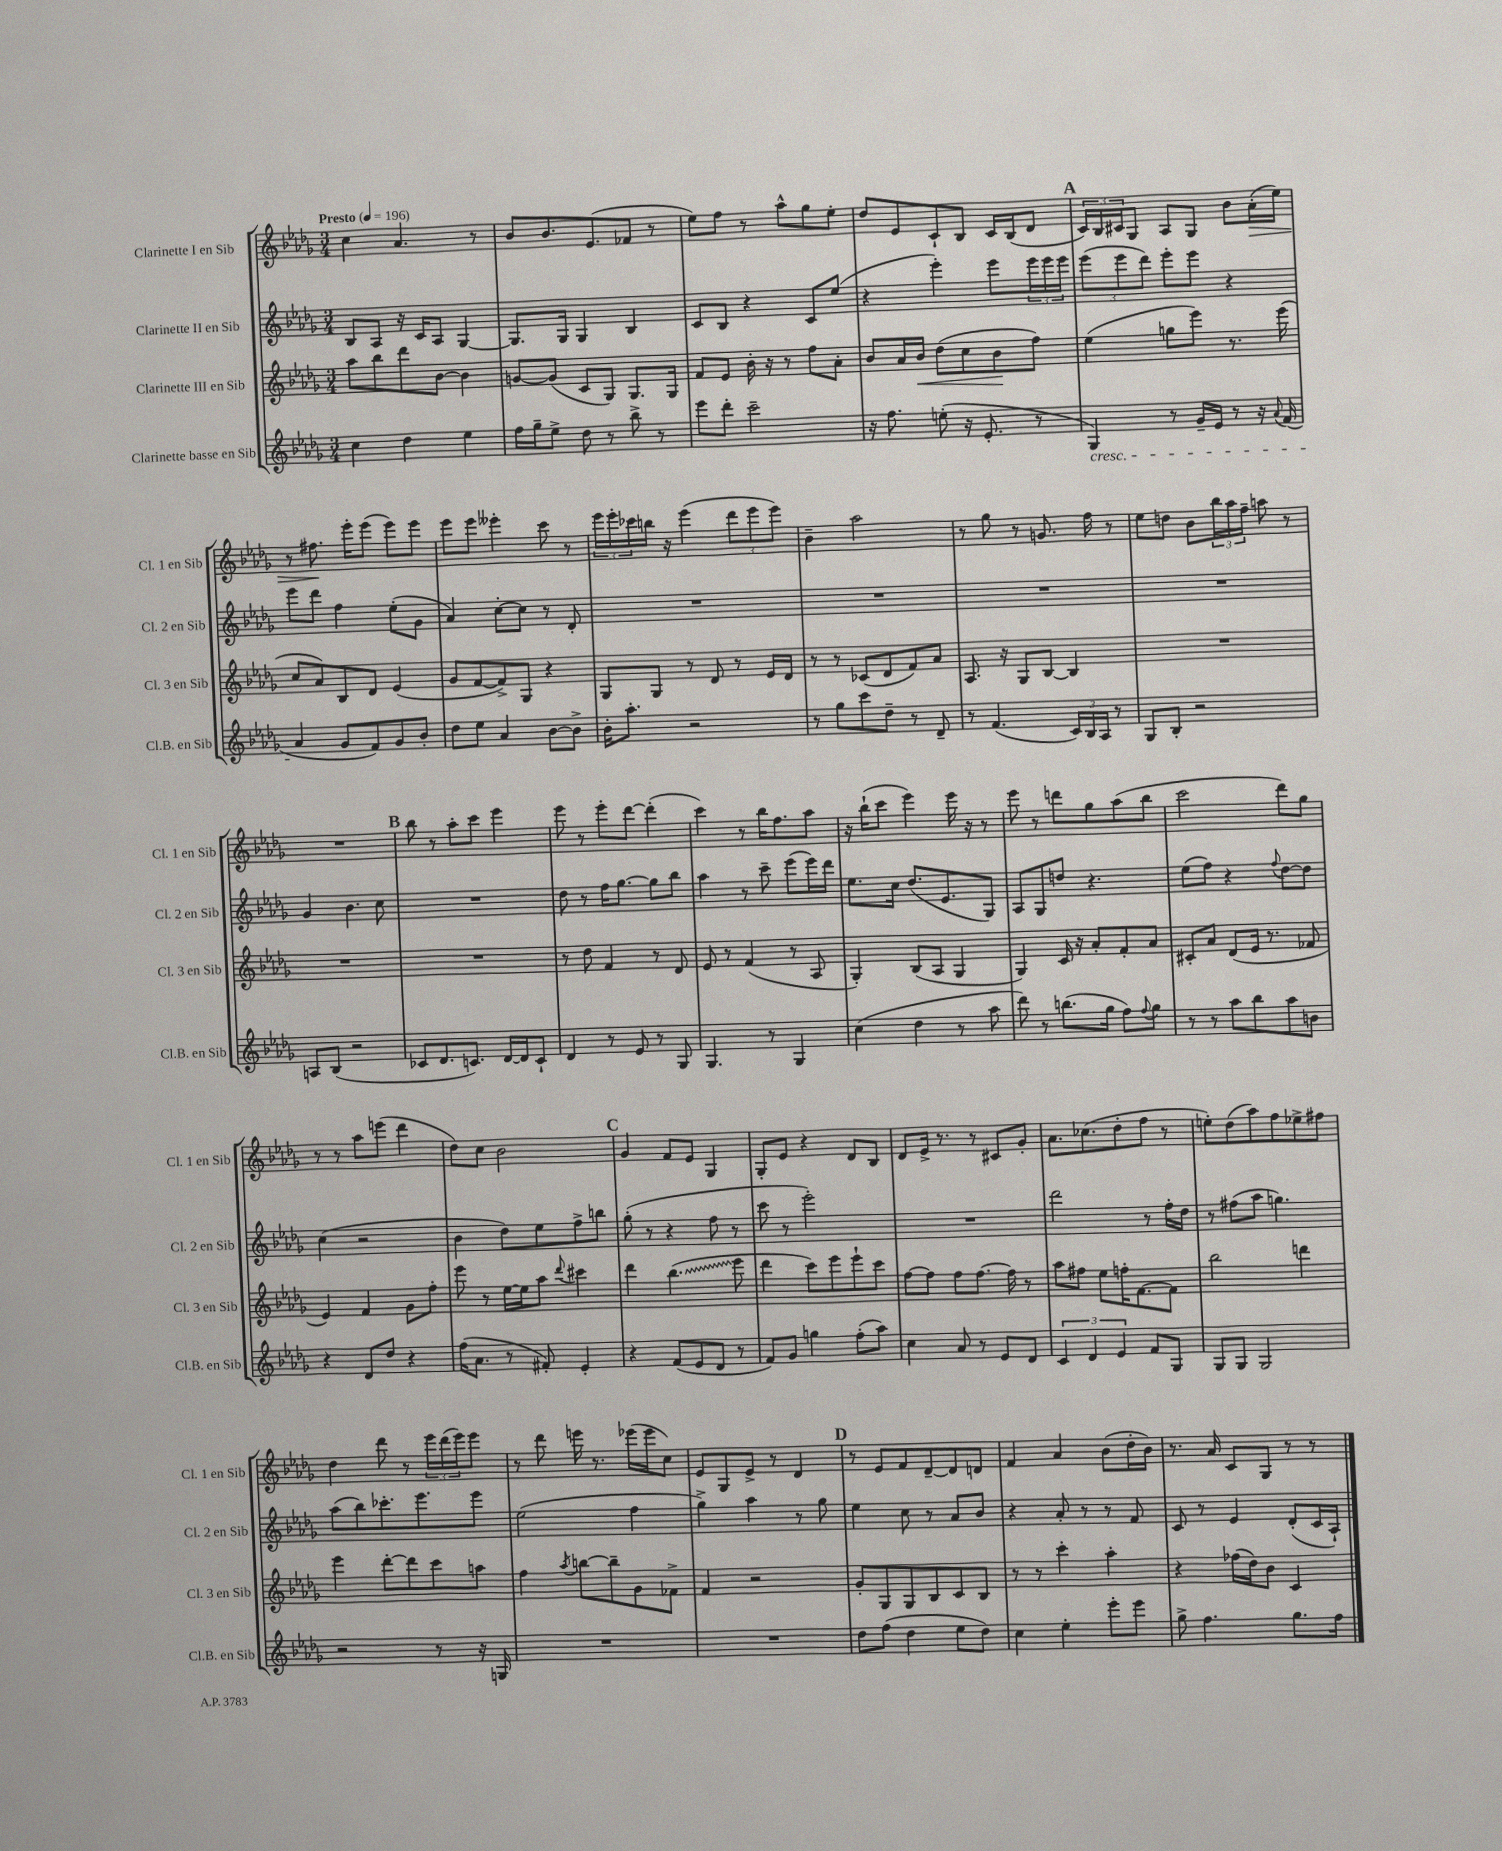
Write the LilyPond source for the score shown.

<<
\new StaffGroup <<
\new Staff = "s0" \with { instrumentName = "Clarinette I en Sib" shortInstrumentName = "Cl. 1 en Sib" } {
    \clef treble \key des \major \numericTimeSignature \time 3/4 \tempo "Presto" 4 = 196
    c''4 aes'4. r8 |
    bes'8 bes'8. ees'8.( fes'8 r8 |
    ees''8) f''8 r8 aes''8-^ ges''8 ees''8-. |
    des''8 ees'8 c'8-! bes8 c'16 bes16( des'8 |
    \mark \markup { \bold "A" } \tuplet 3/2 { c'16) bes16 cis'16 } ges8 aes8 ges8 bes'8 aes'16-.\>( ees''16) |
    r8 fis''8.\! ees'''16-. ees'''8( ees'''8) ees'''8 |
    ees'''8 ees'''8 eeses'''4-. c'''8 r8 |
    \tuplet 3/2 { ees'''16 ees'''16-. ces'''16 } b''16 r16 ees'''4( \tuplet 3/2 { des'''8 ees'''8 ees'''8) } |
    bes'4-- aes''2 |
    r8 ges''8 r8 g'8. f''16 r8 |
    ees''8 d''8 bes'8 \tuplet 3/2 { bes''16 aes''16 f''16-- } a''8 r8 |
    R2. |
    \mark \markup { \bold "B" } bes''8 r8 aes''8-. c'''8 ees'''4 |
    ees'''8 r8 ees'''8-. des'''8~ des'''4-.( |
    c'''4) r8 bes''16 f''8. aes''8 |
    r16 bes''16-!( c'''8 ees'''4) ees'''16 r16 r8 |
    ees'''8 r8 d'''8 ges''8 aes''8( bes''8 |
    c'''2 des'''8) ges''8 |
    r8 r8 aes''8 e'''8( des'''4 |
    des''8) c''8 bes'2 |
    \mark \markup { \bold "C" } ges'4 f'8 ees'8 ges4 |
    ges8-. ees'8 r4 des'8 bes8 |
    des'8 ees'16-> r8. r8 cis'8 ges'8-. |
    aes'8. ces''8.( des''8-. f''8 r8 |
    e''8-.) des''8( aes''8) f''8 ees''8-> fis''8 |
    des''4 des'''8 r8 \tuplet 3/2 { ees'''16 des'''16( ees'''16) } ees'''8 |
    r8 des'''8 e'''16 r8. ees'''16( ees'''16 c''8) |
    ees'8 ges8 ees'8-> r8 des'4 |
    \mark \markup { \bold "D" } r8 ees'8 f'8 des'8~-- des'8 d'8 |
    f'4 aes'4 bes'8( des''16-. bes'16) |
    r8. aes'16 c'8 ges8 r8 r8 \bar "|." |
}
\new Staff = "s1" \with { instrumentName = "Clarinette II en Sib" shortInstrumentName = "Cl. 2 en Sib" } {
    \clef treble \key des \major \numericTimeSignature \time 3/4
    bes8 aes8 r16 c'16 aes8 ges4~ |
    ges8. ges16 ges4 bes4 |
    c'8 bes8 r4 c'8 ees''8( |
    r4 ees'''4-.) ees'''8 \tuplet 3/2 { ees'''16 ees'''16 ees'''16 } |
    \mark \markup { \bold "A" } \tuplet 3/2 { ees'''8( ees'''8 des'''8) } ees'''8-. ees'''8 r4 |
    ees'''8 des'''8 f''4 ees''8-.( ges'8 |
    aes'4) c''8~-. c''8 r8 des'8-. |
    R2. |
    R2. |
    R2. |
    R2. |
    ges'4 bes'4. c''8 |
    \mark \markup { \bold "B" } R2. |
    des''8 r8 f''16 ges''8.~ ges''8 bes''8 |
    aes''4 r8 c'''8-- ees'''8( ees'''16) des'''16 |
    ees''8. c''16 des''8.( ees'8. ges8) |
    aes8 ges8 d''8 r4. |
    ees''8( f''8) r4 \appoggiatura { f''8 } des''8~ des''8 |
    c''4( r2 |
    bes'4 des''8) ees''8 f''8-> b''8 |
    \mark \markup { \bold "C" } ges''8-.( r8 r4 f''8 r8 |
    c'''8 r8 ees'''2-.) |
    R2. |
    des'''2 r8 f''16-. des''16 |
    r8 fis''8( aes''8 g''4.) |
    aes''8( bes''8) ces'''8.-. ees'''8. ees'''8 |
    ees''2( f''4 |
    ges''4->) aes''4 r8 ges''8 |
    \mark \markup { \bold "D" } ees''4 c''8 r8 aes'8 bes'8 |
    r4 aes'8-. r8 r8 f'8 |
    c'8 r8 ees'4 des'8-.( c'16 aes16-!) \bar "|." |
}
\new Staff = "s2" \with { instrumentName = "Clarinette III en Sib" shortInstrumentName = "Cl. 3 en Sib" } {
    \clef treble \key des \major \numericTimeSignature \time 3/4
    aes''8 bes''8 des'''8 bes'8~ bes'4 |
    g'8~ g'8( c'8 ges8) ges8. ges16 |
    f'8 ees'8 bes'16-. r16 r8 f''8 aes'8-. |
    bes'8 aes'16 bes'16\< des''8( c''8 bes'8\! f''8) |
    \mark \markup { \bold "A" } ees''4( g''8 ees'''8) r8. ees'''16( |
    c''8 aes'8) bes8 des'8 ees'4( |
    ges'8 f'8~ f'8->) ges8 r4 |
    ges8 ges8 r8 des'8 r8 ees'16 des'16 |
    r8 r8 ces'8( des'8 f'8) aes'8 |
    aes8. r16 ges8 bes8~ bes4 |
    R2. |
    R2. |
    \mark \markup { \bold "B" } R2. |
    r8 des''8 f'4 r8 des'8 |
    ees'8 r8 f'4( r8 aes8 |
    ges4-.) bes8( aes8 ges4 |
    ges4) c'16 r16 aes'8-. f'8-. aes'8 |
    cis'8-. aes'8 des'8( ees'16 r8. fes'8 |
    ees'4) f'4 ges'8 f''8-. |
    ees'''8 r8 ees''16~ ees''16 aes''8 \appoggiatura { des'''8 } cis'''4 |
    \mark \markup { \bold "C" } des'''4 \once \override Glissando.style = #'zigzag bes''4.\glissando( ees'''8 |
    des'''4 c'''8) ees'''8 ees'''8-! c'''8 |
    f''8~ f''8 f''8 f''8.~ f''16 r8 |
    aes''8 fis''8 ees''8 f''16-. f'8.~ f'8 |
    bes''2 d'''4 |
    ees'''4 des'''8~-. des'''8 c'''8 a''8 |
    f''4 \acciaccatura { aes''8 } b''8~ b''8-- ges'8 fes'8-> |
    f'4 r2 |
    \mark \markup { \bold "D" } ges'8-. ges8 ges8 bes8 c'8 bes8 |
    r8 r8 c'''4-. aes''4-. |
    r4 fes''16( des''16) bes'8 c'4 \bar "|." |
}
\new Staff = "s3" \with { instrumentName = "Clarinette basse en Sib" shortInstrumentName = "Cl.B. en Sib" } {
    \clef treble \key des \major \numericTimeSignature \time 3/4
    c''4 des''4 ees''4 |
    f''16 ges''16-- ees''8-> des''8 r8 bes''8-> r8 |
    ees'''8 des'''8-. c'''2-- |
    r16 f''8. e''8-.( r16 ees'8.-. r8 |
    \mark \markup { \bold "A" } ges4\cresc) r8 ges'16-- ees'16 r8 r16 \appoggiatura { aes'8 } f'16( |
    aes'4\! ges'8 f'8) ges'8 bes'8-. |
    des''8 ees''8 aes'4 bes'8~ bes'8-> |
    bes'16-. aes''8.-. r2 |
    r8 ges''8 c'''8 des''8-- r8 des'8-- |
    r8 f'4.( \tuplet 3/2 { c'16) bes16 aes16 } r8 |
    ges8 bes8-. r2 |
    a8 bes8( r2 |
    \mark \markup { \bold "B" } ces'8 des'8. c'8.) des'16~ des'16 c'8-! |
    des'4 r8 ees'8 r8 ges8 |
    ges4. r8 ges4 |
    c''4( des''4 r8 aes''8 |
    des'''8) r8 b''8.( ges''16 f''8) \appoggiatura { f''8 } ges''8 |
    r8 r8 aes''8 bes''8 aes''8 b'8 |
    r4 des'8 des''8 r4 |
    f''16( aes'8. r8 fis'8-.) ees'4-. |
    \mark \markup { \bold "C" } r4 f'8( ees'8 des'8 r8 |
    f'8) ges'8 g''4 f''8-.( aes''8) |
    c''4 aes'8 r8 ees'8 des'8 |
    \tuplet 3/2 { c'4 des'4 ees'4 } f'8 ges8 |
    ges8 ges8 ges2 |
    r2 r8 r16 g16 |
    R2. |
    R2. |
    \mark \markup { \bold "D" } des''8 f''8( des''4 ees''8 des''8) |
    c''4 ees''4-. ees'''8-. ees'''8 |
    ges''8-> f''4. ges''8. f''16 \bar "|." |
}
>>
>>
\layout { \context { \Score \remove "Bar_number_engraver" } }
